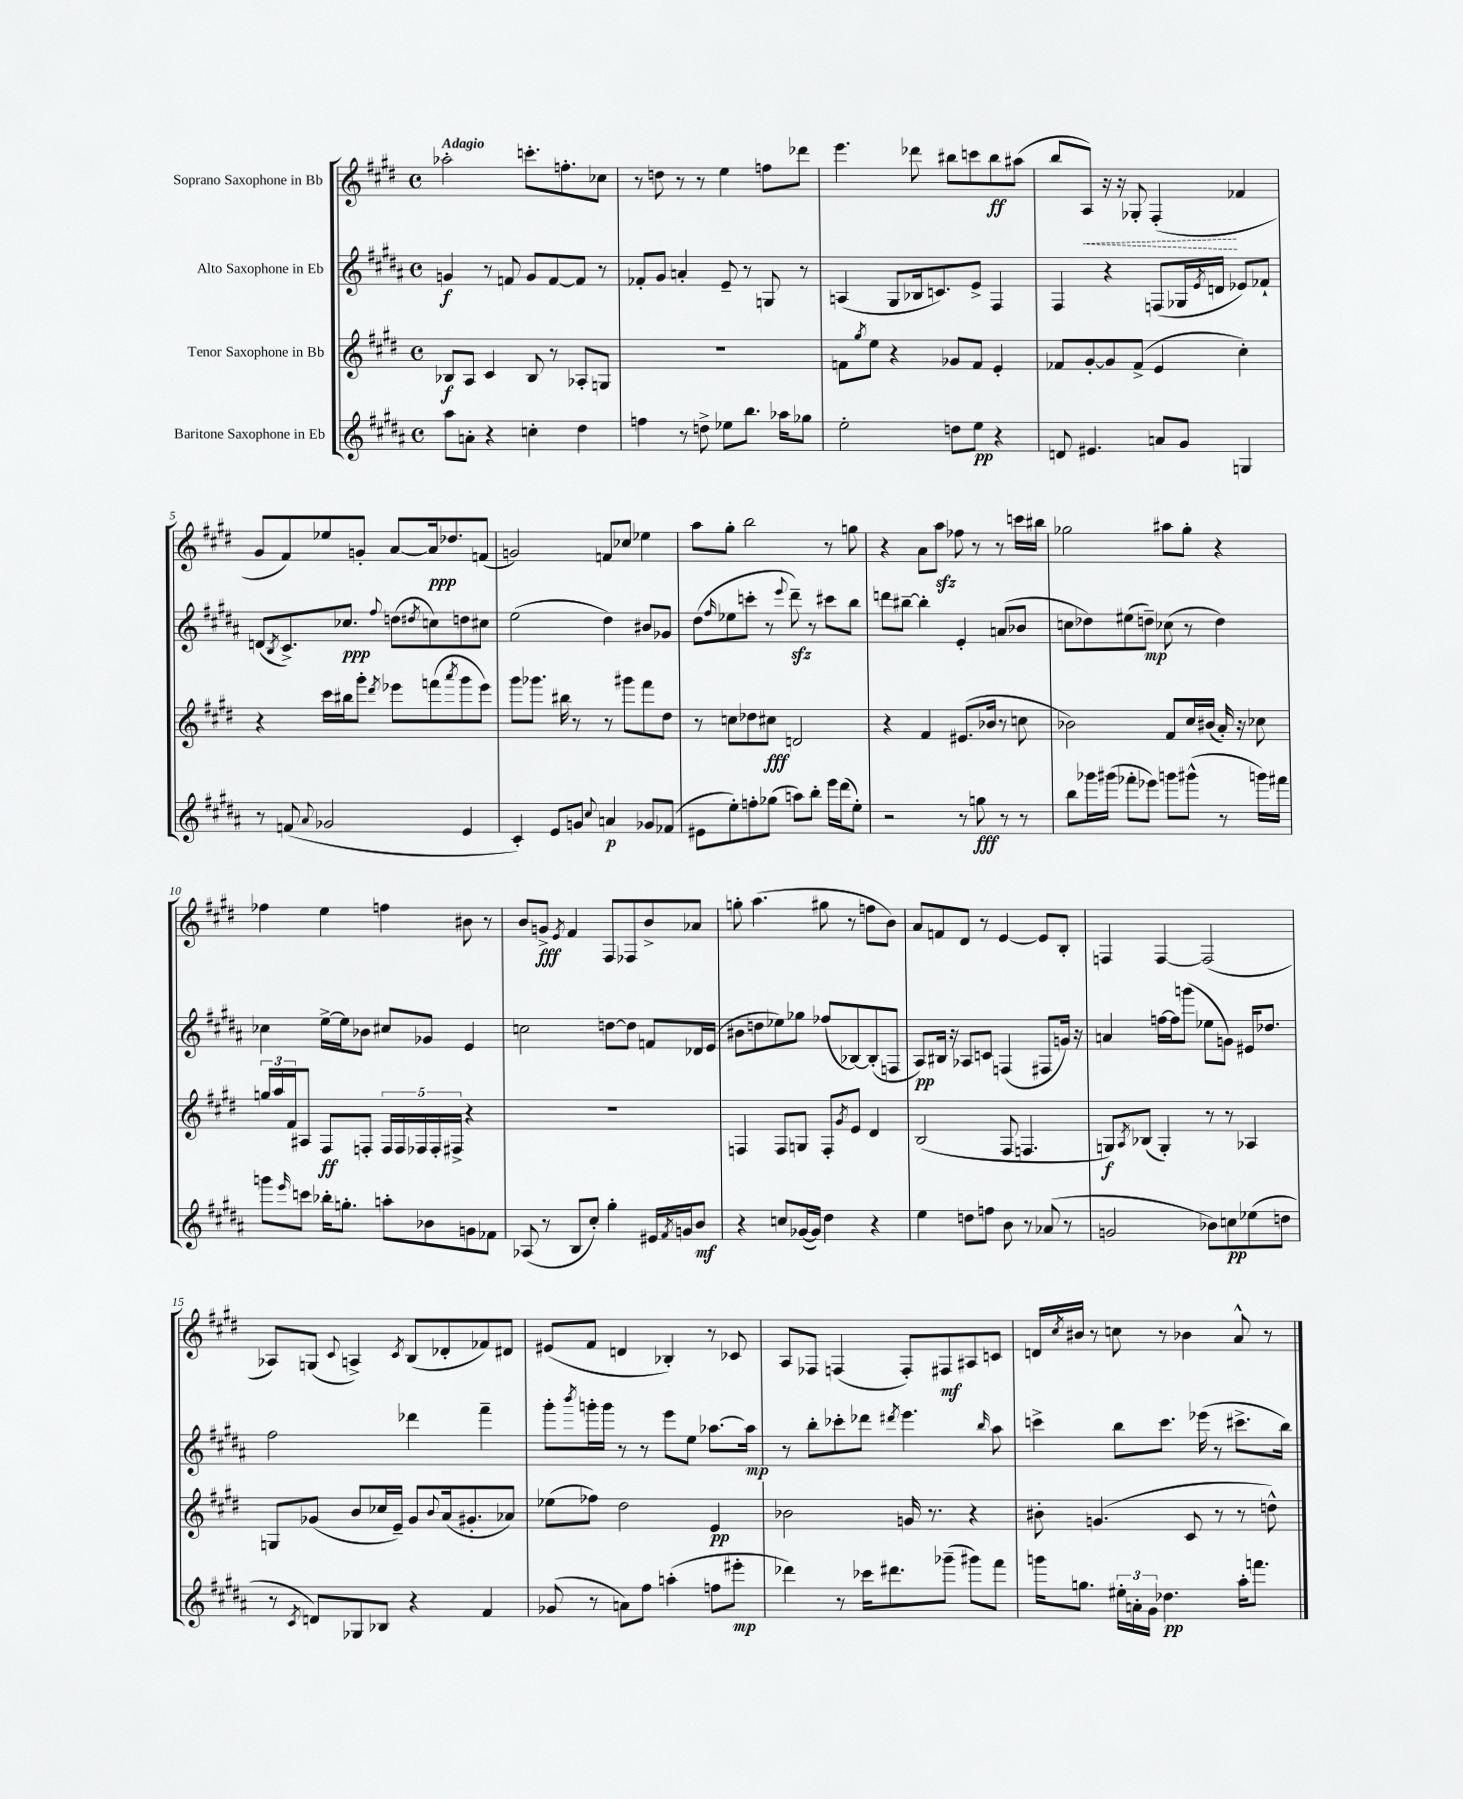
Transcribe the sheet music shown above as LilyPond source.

<<
\new StaffGroup <<
\new Staff = "s0" \with { instrumentName = "Soprano Saxophone in Bb" } {
    \clef treble \key e \major \defaultTimeSignature \time 4/4 \tempo "Adagio"
    aes''2-. c'''8.-. f''8.-. ces''8 |
    r8 d''8 r8 r8 e''4 f''8 des'''8 |
    e'''4. des'''8 bis''8 c'''8 bis''8\ff ais''8( |
    b''8 \once \override Hairpin.style = #'dashed-line a8\<) r16 r16 ges8-. fis4-.\!( fes'4 |
    gis'8 fis'8) ees''8 g'8-. a'8~ a'16\ppp des''8. f'8( |
    g'2) f'8 ces''8 ees''4 |
    a''8 gis''8-. b''2 r8 g''8 |
    r4 a'8 a''8\sfz fes''8 r8 r8 c'''16 bis''16 |
    ges''2 ais''8 ges''8-. r4 |
    fes''4 e''4 f''4 bis'8 r8 |
    b'8 g'8->\fff \acciaccatura { e'8 } fis'4 fis8 fes8 b'8-> aes'8 |
    g''8-. a''4.( gis''8 r8 f''8 b'8) |
    a'8 f'8 dis'8 r8 e'4~ e'8 b8-. |
    f4 f4~ f2( |
    aes8) g8( \appoggiatura { cis'8 } a4->) \acciaccatura { cis'8 } b8( des'8-. fes'8) dis'8 |
    eis'8( fis'8 d'4 bes4-.) r8 ces'8 |
    a8 fes8 f4( f8-.) fis8\mf ais8 c'8 |
    d'16 \acciaccatura { cis''8 } bis'16 r8 c''8 r8 bes'4 a'8-^ r8 \bar "|." |
}
\new Staff = "s1" \with { instrumentName = "Alto Saxophone in Eb" } {
    \clef treble \key b \major \defaultTimeSignature \time 4/4
    g'4\f r8 f'8 g'8 f'8~ f'8 r8 |
    fes'8-. gis'8 a'4-. e'8-- r8 g8 r8 |
    a4( gis8 bes16 c'8.) e'8-> fis4 |
    fis4 r4 f8( ges16 \acciaccatura { e'8 } d'16 ees'8) fes'8-! |
    d'8( \acciaccatura { b8 } cis'8.->) ces''8.\ppp \appoggiatura { fis''8 } d''8( \acciaccatura { dis''8 } c''8) d''8 cis''8 |
    e''2( dis''4) bis'8 ges'8 |
    dis''8( \grace { fis''16 } ees''8 c'''8-. r8 \appoggiatura { e'''8 } dis'''8--\sfz) r8 cis'''8 b''8 |
    d'''8 bis''8~-- bis''4-. e'4-. a'8( bes'8 |
    c''8 des''8) eis''8( d''8--\mp) ces''8( r8 d''4) |
    ces''4 e''16~-> e''16 bes'8 cis''8 ges'8 e'4 |
    c''2 d''8~ d''8 f'8 des'16 e'16( |
    bis'8 d''8 ees''8) ges''8 fes''8( bes8~) bes8-.( f8 |
    ais8\pp) bis16 r16 aes8 c'8 f4( fis8 g'16) r16 |
    a'4 f''16~ f''16 g'''8( ees''8 g'8) eis'16 des''8. |
    fis''2 des'''4 fis'''4-- |
    gis'''8-. \acciaccatura { b'''8 } g'''16-. g'''16 r8 r8 e'''8 e''8 aes''8.~ aes''16\mp |
    r8 b''8-. ces'''8-. des'''8 \acciaccatura { dis'''8 } e'''4. \grace { b''16 } ais''8 |
    c'''4-> b''8 c'''8. ees'''16( r8 cis'''8.-> b''16) \bar "|." |
}
\new Staff = "s2" \with { instrumentName = "Tenor Saxophone in Bb" } {
    \clef treble \key e \major \defaultTimeSignature \time 4/4
    bes8\f a8 cis'4 bes8 r8 aes8-. g8 |
    R1 |
    f'8 \acciaccatura { gis''8 } e''8 r4 ges'8 f'8 e'4-. |
    fes'8 gis'8~-. gis'8 fes'8->( e'4 cis''4-.) |
    r4 cis'''16 bis''16 gis'''8-. \acciaccatura { dis'''8 } ees'''8 f'''8( \acciaccatura { a'''8 } gis'''8 ees'''8) |
    gis'''8 ges'''8. bis''16 r8 r8 gis'''8 fis'''8 dis''8 |
    r8 c''8 des''8 cis''8\fff d'2 |
    r4 fis'4 eis'8.( bes'16 r8 c''8 |
    bes'2) fis'8 cis''16 bis'16( a'16-.) r16 ces''8 |
    \tuplet 3/2 { g''16 a''16 fis'16 } ais8 fis8\ff f8-. \tuplet 5/4 { f16 f16 fes16 fes16-. fis16-> } r4 |
    R1 |
    f4 f8 g8 f8-. \acciaccatura { gis'8 } e'8 dis'4 |
    b2( fis8 f4. |
    g8\f) \acciaccatura { a8 } bes8( g4-.) r8 r8 aes4 |
    g8 ges'8( b'8 ces''16 e'16--) ges'8 \appoggiatura { b'8 } a'16( gis'8.-. aes'8) |
    ees''8( fes''8) dis''2 e'4\pp |
    bes'2 g'16 r8. r4 |
    bis'8-. g'4.( cis'8 r8 r8 d''8-^) \bar "|." |
}
\new Staff = "s3" \with { instrumentName = "Baritone Saxophone in Eb" } {
    \clef treble \key b \major \defaultTimeSignature \time 4/4
    ais''8 a'8-. r4 c''4-. dis''4 |
    f''4 r8 d''8-> ees''8 b''8. aes''16 ges''8 |
    e''2-. d''8 e''8\pp r4 |
    d'8 eis'4. a'8 gis'8 g4 |
    r8 f'8( \appoggiatura { ais'8 } ges'2 e'4 |
    cis'4-.) e'8 g'8 \appoggiatura { cis''8 } a'4\p ges'8 fes'8( |
    eis'8 e''8-.) f''8-. ges''8( a''8) b''8-. e'''16 dis'''16( e''8-.) |
    r2 r8 g''8\fff r8 r8 |
    b''8 ges'''16 gis'''16( fes'''8-. ees'''8) g'''8 gis'''8-^( r8 g'''16) fis'''16 |
    g'''8 \grace { e'''16 } c'''8 bes''16-. g''8.-. a''8-. bes'8 g'8 fes'8 |
    aes8( r8 b8 cis''8-.) gis''4-. eis'16 \acciaccatura { fis'8 } g'16 b'8\mf |
    r4 c''8 ges'16~( ges'16) dis''4 r4 |
    e''4 d''8 f''8 b'8 r8 aes'8( r8 |
    g'2 bes'8) c''8\pp ees''8( d''8 |
    r8 \acciaccatura { cis'8 } d'8) ges8 bes8 r4 fis'4 |
    ges'8( r8 a'8) fis''8 a''4-.( f''8 eis'''8-.\mp |
    des'''4) r8 ces'''16 dis'''8. ges'''8--( gis'''8) fis'''8 |
    g'''16 g''8. \tuplet 3/2 { eis''16-. a'16-. gis'16 } des''4.\pp ais''16-. f'''8. \bar "|." |
}
>>
>>
